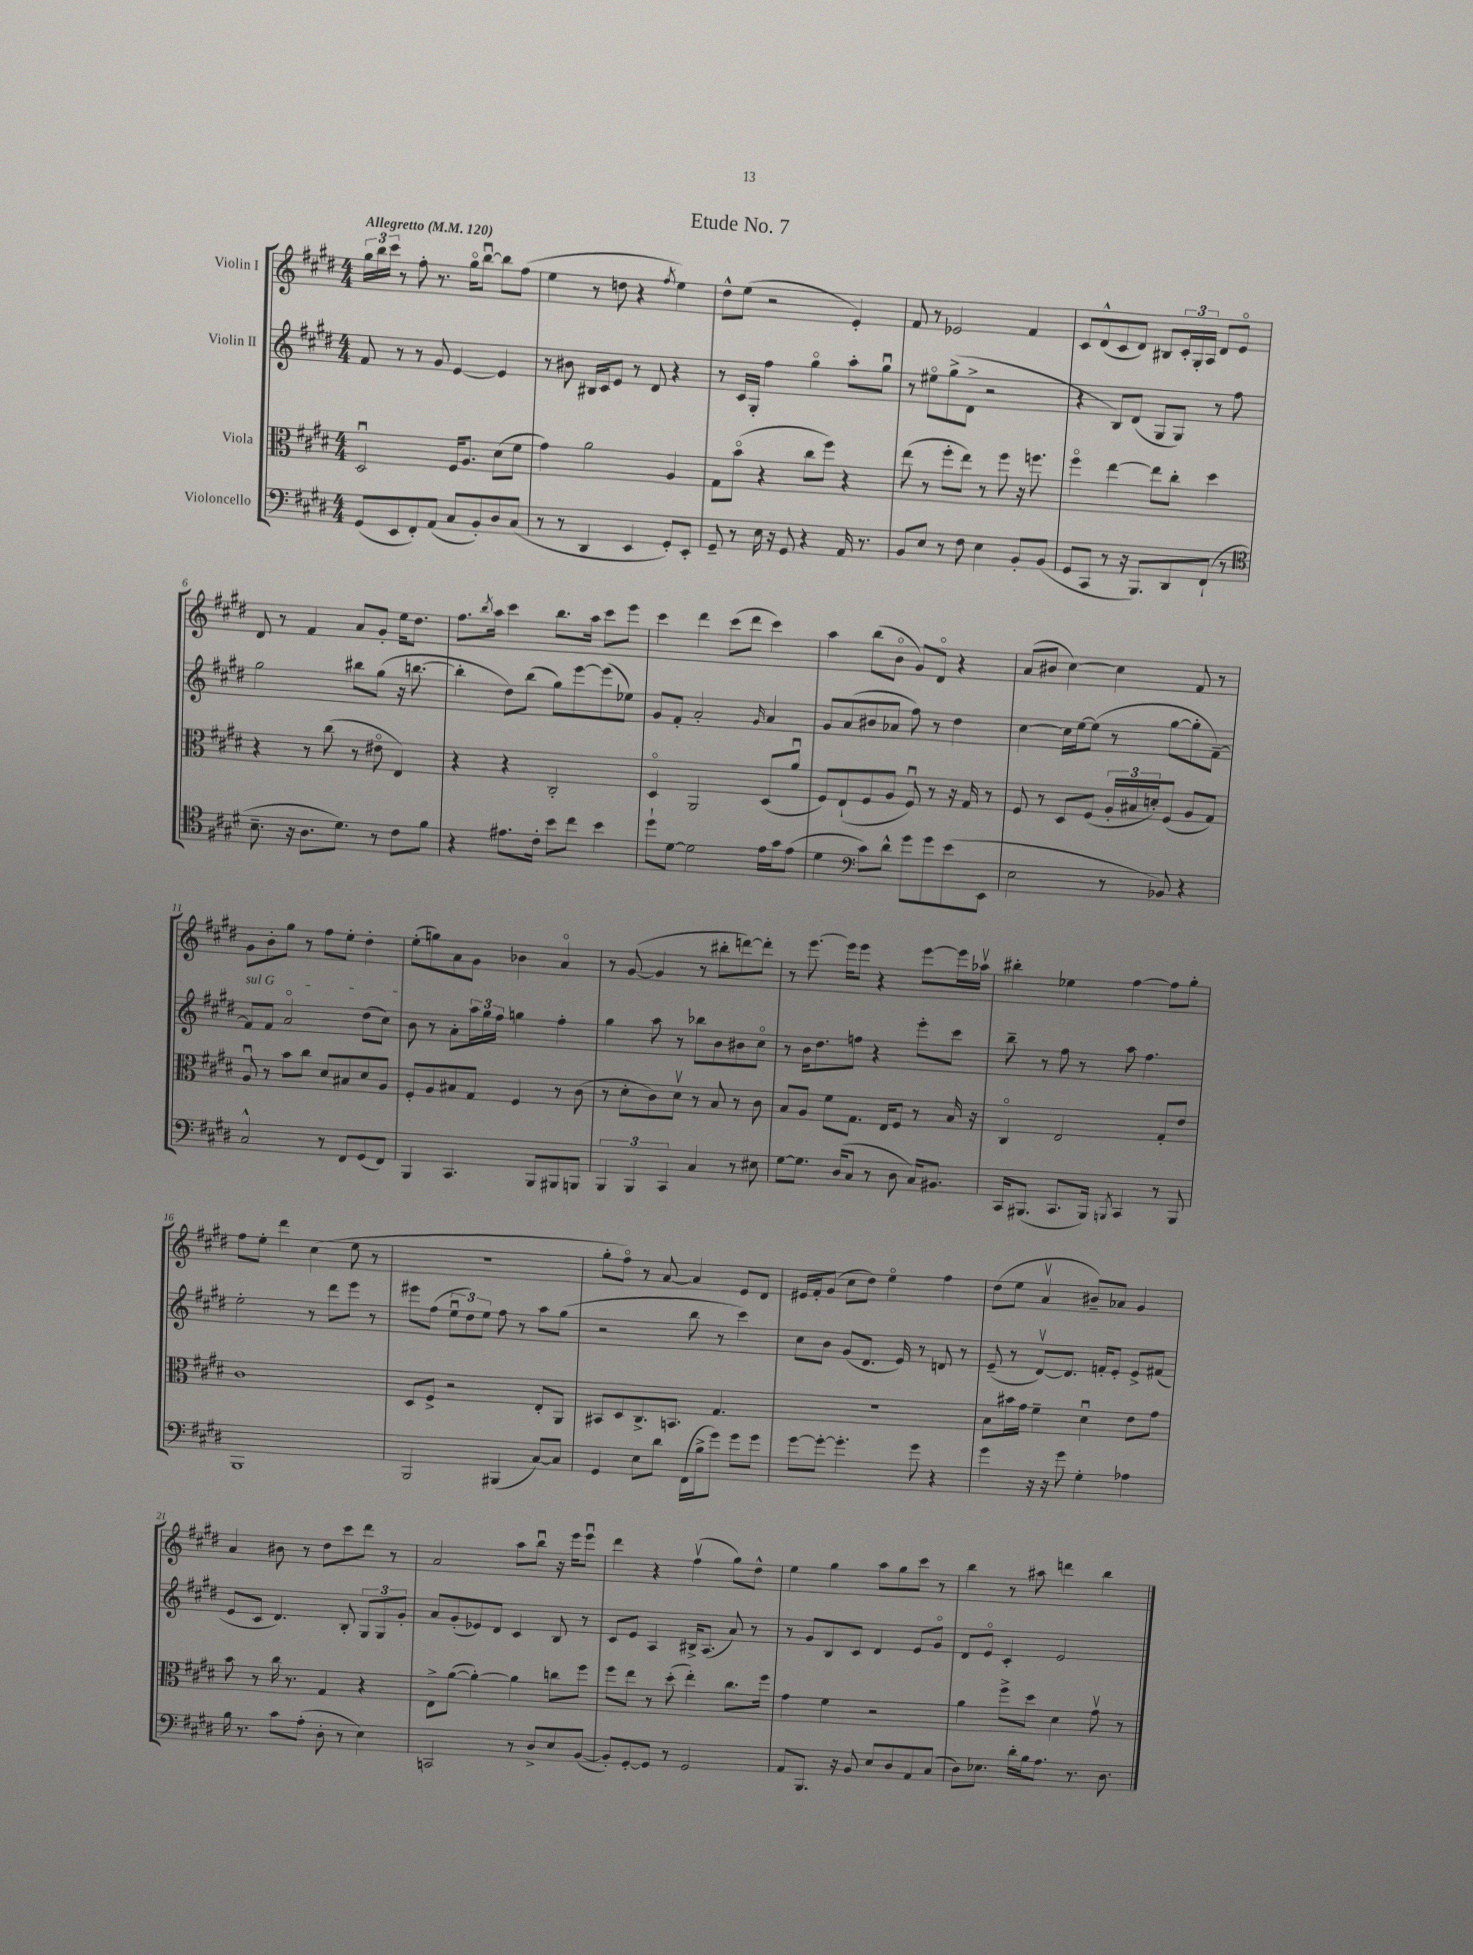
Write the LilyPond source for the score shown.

\header { title = "Etude No. 7" }
<<
\new StaffGroup <<
\new Staff = "s0" \with { instrumentName = "Violin I" } {
    \clef treble \key e \major \numericTimeSignature \time 4/4 \tempo "Allegretto" 4 = 120
    \tuplet 3/2 { gis''16 b''16 cis'''16 } r8 fis''8-. r8. gis''16\flageolet b''8~\downbow b''8 fis''8( |
    e''4 r8 d''8 r4 \acciaccatura { fis''8 } e''4) |
    dis''8-^ e''8( r2 e'4-.) |
    fis'8 r8 ees'2 fis'4 |
    cis'8 dis'8-^( cis'8 dis'8) bis8 \tuplet 3/2 { cis'16-. gis16-. a16 } dis'8 e'8\flageolet |
    dis'8 r8 fis'4 a'8 gis'8-. e''16 dis''8. |
    fis''8. \acciaccatura { b''8 } a''16 cis'''4 b''8. a''16 cis'''8 e'''8 |
    cis'''4 dis'''4 cis'''8( dis'''8 cis'''4) |
    a''4 b''8( b'8\flageolet gis'8) dis'8\flageolet r4 |
    a'8( bis'8 cis''4~) cis''4 fis'8 r8 |
    gis'8 b'8-. gis''8 r8 fis''8 e''8-. dis''4-. |
    e''8-.( g''8) a'8 gis'8 bes'4 a'4\flageolet |
    r8 gis'8~( gis'4 r8 bis''8-. d'''8~) d'''8-. |
    r8 e'''8.~ e'''16 e'''8 r4 e'''8~ e'''16 aes''16\upbow |
    bis''4-. ees''4 fis''4~ fis''8 gis''8-. |
    fis''8 e''8-. dis'''4 cis''4( e''8 r8 |
    R1 |
    gis''8-. fis''8\flageolet) r8 a'8~ a'4 e'8 dis'8 |
    eis'16 fis'16-. gis'8( cis''8 dis''8) e''4\flageolet fis''4 |
    dis''8( e''8 a'4\upbow bis'8--) aes'8 gis'4 |
    a'4 bis'8 r8 dis''8 cis'''8 dis'''8 r8 |
    a'2 a''8 b''8\downbow r16 e'''16 e'''8\downbow |
    dis'''4 r4 fis''4\upbow( gis''8) dis''8-^ |
    e''4 gis''4 a''8 gis''8 cis'''8 r8 |
    b''4 r8 ais''8 d'''4 b''4 \bar "|." |
}
\new Staff = "s1" \with { instrumentName = "Violin II" } {
    \clef treble \key e \major \numericTimeSignature \time 4/4
    fis'8 r8 r8 gis'8 e'4~ e'4 |
    r8 bis'8 bis16 cis'16 e'8 r8 dis'8 r4 |
    r8 cis'16 gis16-. fis''4 gis''4\flageolet a''8-. gis''8\downbow |
    r8 eis''8\flageolet gis''8->( dis'8-> r2 |
    r4 b8) dis'8( gis8 gis8) r8 fis''8 |
    gis''2 bis''8 gis''8( r16 b''8.~ |
    b''4-. dis''8) b''8( gis''8) e'''8~ e'''8( ees''8) |
    gis'8 fis'8-. a'2-. \grace { gis'16 } a'4 |
    gis'8 a'8( bis'8 aes'8 fis''8) r8 dis''4 |
    cis''4~ cis''16 e''16~ e''8( r8 gis''8~ gis''8-. fis'8~--) |
    \once \override TextSpanner.bound-details.left.text = \markup { \italic "sul G" } fis'8\startTextSpan fis'8 a'2\flageolet dis''8( cis''8) |
    b'8\stopTextSpan r8 a'8-. \tuplet 3/2 { a''16 gis''16 fis''16 } g''4 fis''4-. |
    gis''4 a''8 r8 bes''8 b'8 bis'8 cis''8\flageolet |
    r8 b'16 dis''8. f''8 r4 e'''8-. cis'''8 |
    b''8-- r8 fis''8 r8 a''8 fis''4. |
    e''2-. r8 dis'''8 e'''8 r8 |
    eis'''8 fis''8( \tuplet 3/2 { e''8\downbow dis''8) e''8 } fis''8 r8 a''8 gis''8( |
    r2 b''8 r8 cis'''4) |
    cis''8 b'8 gis'8( dis'8. e'16) r8 d'8 r8 |
    e'8--( r8 dis'8~\upbow) dis'8. f'16-. e'8-. e'8-> fis'8( |
    e'8 cis'8 dis'4.) b8-. \tuplet 3/2 { gis8 gis8 gis'8-. } |
    a'8 gis'8-.( ees'8) dis'8 cis'4 b8 r8 |
    cis'8 e'8 a4 bis16-> a8.( a'8) r8 |
    r8 gis'8 b8 cis'8 dis'4 e'8 gis'8\flageolet |
    dis'8 e'8\flageolet cis'4-. e'2 \bar "|." |
}
\new Staff = "s2" \with { instrumentName = "Viola" } {
    \clef alto \key e \major \numericTimeSignature \time 4/4
    dis2\downbow fis16 a8. dis'8( fis'8 |
    gis'4) a'2 a4 |
    gis8 b'8\flageolet( r4 cis''8 fis''8) r4 |
    e''8( r8 fis''8-. e''8) r8 fis''8 r16 f''8. |
    fis''4\flageolet e''4~ e''8 cis''8-. dis''4 |
    r4 r8 cis''8( r8 eis'8\flageolet e4) |
    r4 r4 cis2-. |
    dis4\flageolet a,2 dis8( a'8\downbow |
    fis8) e8-!( fis8 a8 fis8\downbow) r8 r16 gis16 r8 |
    fis8 r8 dis8 fis8( \tuplet 3/2 { a16-. bis16 d'16-.) } fis8( a8 gis8) |
    a8\downbow r8 b'8 cis''8 dis'8 bis8 dis'8 a8 |
    fis8-. a8 bis8 gis8 fis4 r8 cis'8( |
    r8 dis'8-. cis'8) dis'8\upbow r8 b8 r8 cis'8 |
    b8 a8 fis'8 gis8. e16 fis8 r8 b16 r16 |
    cis4\flageolet e2 gis8-. e'8 |
    cis'1 |
    dis8 fis8-> r2 e8-. a,8 |
    bis,8 dis8 cis8.-> b,8. gis4. |
    R1 |
    b8 bis'16 gis'16 fis'4-- dis'4\downbow e'8 gis'8 |
    b'8 r8 cis''16 r8. gis4 r4 |
    e8-> a'8~( a'4~-.) a'4 c''8 fis''8 |
    fis''8 e''8 r8 dis''8-.( e''4-.) cis''8. fis''16 |
    gis'4 fis'4 r2 |
    a'4 fis''8-> dis''8 dis'4 gis'8\upbow r8 \bar "|." |
}
\new Staff = "s3" \with { instrumentName = "Violoncello" } {
    \clef bass \key e \major \numericTimeSignature \time 4/4
    gis,8( e,8 fis,8-.) a,8( cis8 b,8-.) dis8 cis8( |
    r8 r8 dis,4 e,4 gis,8-.) e,8-. |
    gis,8-- r8 e16 r16 gis,8 r4 a,16 r8. |
    b,8 e8 r8 fis8 e4 b,8-. b,8( |
    gis,8 cis,8 r8 r16 b,,8.) dis,8 fis,8-!( r8 |
    \clef tenor b8.-- r16 a8. dis'8.) r8 cis'8 fis'8 |
    r4 eis'8. cis'16-. b'8 cis''8 b'4 |
    dis''8-! dis'8~ dis'2 e'16 gis'16 e'8( |
    dis'4 \clef bass cis'8) dis'8-^ gis'8 gis'8 e'8( e,8 |
    e2 r8 bes,8) r4 |
    cis2-^ r8 fis,8 gis,8( fis,8) |
    b,,4 cis,4. b,,8 bis,,8 b,,8 |
    \tuplet 3/2 { b,,4 b,,4 cis,4 } cis4 r8 eis8 |
    gis8~ gis8. dis16( cis8 r8 dis8 cis16) bis,8. |
    cis,16 bis,,8.( cis,8. bis,,16) \acciaccatura { b,,8 } cis,4 r8 b,,8 |
    b,,1 |
    b,,2 bis,,4( cis8~) cis8 |
    gis,4 e8 dis'8 fis,16( b16-> gis'8) gis'8 gis'8 |
    gis'8~ gis'8~-. gis'4.-. gis'8 r4 |
    gis'4 r16 r16 gis'8 gis4-. aes4 |
    b16 r8. cis'8 a8-.( dis8-. r8 e4) |
    c,2 r8 dis8-> e8 b,8~( |
    b,8-.) gis,8~-. gis,8 r8 gis,2 |
    a,8 b,,8. r16 b,8 e8 dis8 a,8 cis8( |
    dis8) ees8. dis'16-. b16 a8. r8. dis8. \bar "|." |
}
>>
>>
